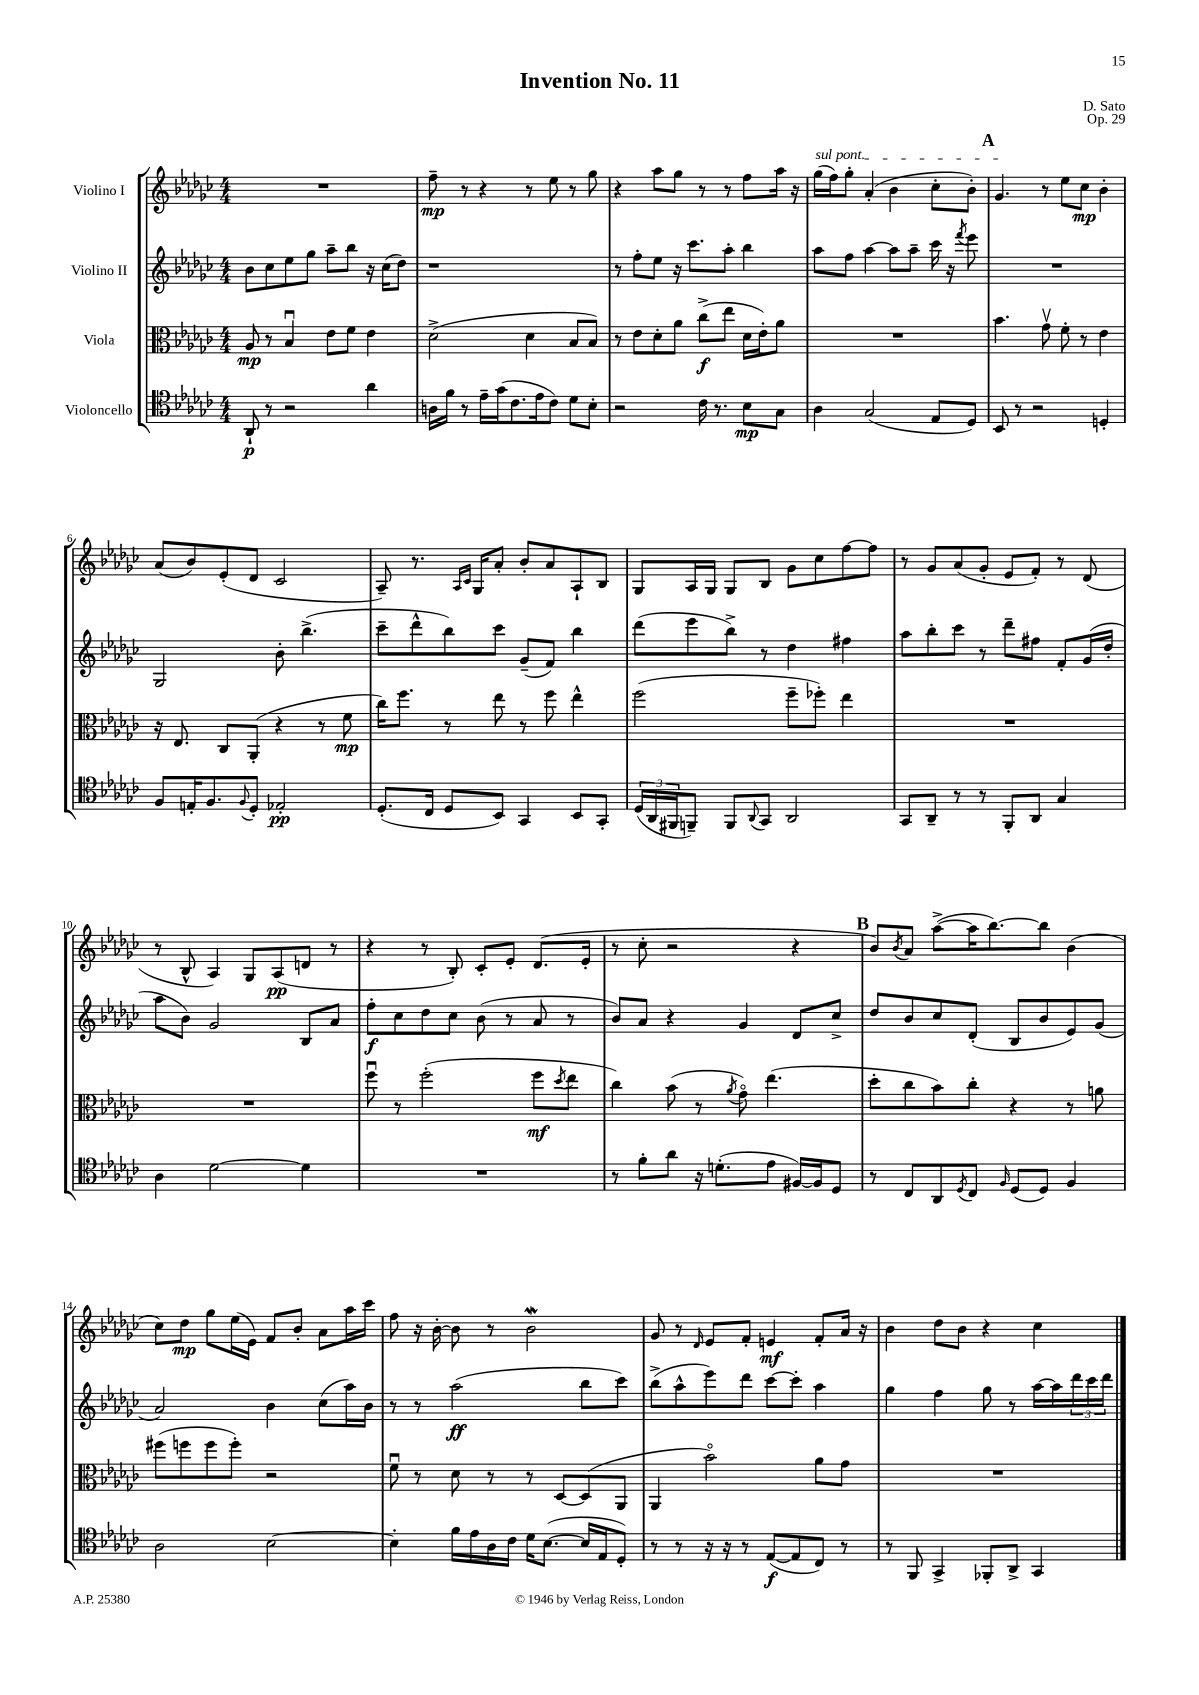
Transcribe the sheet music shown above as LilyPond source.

\header { title = "Invention No. 11" composer = "D. Sato" opus = "Op. 29" }
<<
\new StaffGroup <<
\new Staff = "s0" \with { instrumentName = "Violino I" } {
    \clef treble \key ges \major \numericTimeSignature \time 4/4
    R1 |
    f''8--\mp r8 r4 r8 ees''8 r8 ges''8 |
    r4 aes''8 ges''8 r8 r8 f''8 aes''16 r16 |
    \once \override TextSpanner.bound-details.left.text = \markup { \italic "sul pont." } ges''16\startTextSpan( f''16) ges''8-. aes'4-.( bes'4 ces''8-. bes'8-.) |
    \mark \markup { \bold "A" } ges'4.\stopTextSpan r8 ees''8 ces''8\mp bes'4-. |
    aes'8( bes'8) ees'8-.( des'8 ces'2 |
    aes8--) r8. \grace { aes16 ces'16 } ges16 aes'8-. bes'8-. aes'8 aes8-! bes8 |
    ges8 aes16 ges16 ges8 bes8 ges'8 ces''8 f''8~ f''8 |
    r8 ges'8 aes'8( ges'8-. ees'8 f'8-.) r8 des'8( |
    r8 bes8-^ aes4) ges8 aes8\pp( d'8 r8 |
    r4 r8 bes8-.) ces'8-. ees'8-. des'8.( ees'16-. |
    r8 ces''8-. r2 r4 |
    \mark \markup { \bold "B" } bes'8) \acciaccatura { bes'8 } aes'8 aes''8~->( aes''16 bes''8.~) bes''8 bes'4( |
    ces''8) des''8\mp ges''8 ees''16( ees'16) f'8 bes'8-. aes'8 aes''16 ces'''16 |
    f''8 r16 bes'16~-. bes'8 r8 bes'2\mordent |
    ges'8 r8 \grace { des'16 } ees'8 f'8-. e'4\mf f'8-. aes'16 r16 |
    bes'4 des''8 bes'8 r4 ces''4 \bar "|." |
}
\new Staff = "s1" \with { instrumentName = "Violino II" } {
    \clef treble \key ges \major \numericTimeSignature \time 4/4
    bes'8 ces''8 ees''8 ges''8 aes''8-- bes''8 r16 ces''16( des''8) |
    r1 |
    r8 f''8-. ees''8 r16 ces'''8. aes''8-. bes''4 |
    aes''8 f''8 aes''4~ aes''8 aes''8-- ces'''16 r16 \acciaccatura { f'''8 } ees'''8 |
    \mark \markup { \bold "A" } R1 |
    ges2 bes'8-. bes''4.->( |
    ces'''8-- des'''8-^ bes''8) ces'''8 ges'8--( f'8) bes''4 |
    des'''8( ees'''8 bes''8->) r8 des''4 fis''4 |
    aes''8 bes''8-. ces'''8 r8 des'''8-- fis''8 f'8-. ges'16( des''16-. |
    aes''8 bes'8) ges'2 bes8 aes'8 |
    f''8-.\f ces''8 des''8 ces''8 bes'8( r8 aes'8 r8 |
    bes'8) aes'8 r4 ges'4 des'8 ces''8-> |
    \mark \markup { \bold "B" } des''8 bes'8 ces''8 des'8-.( bes8 bes'8 ees'8) ges'8( |
    aes'2) bes'4 ces''8( aes''16) bes'16 |
    r8 r8 aes''2\ff( bes''8 ces'''8) |
    bes''8->( aes''8-^ ees'''8) des'''8 ces'''8~ ces'''8-. aes''4 |
    ges''4 f''4 ges''8 r8 aes''16~ aes''16 \tuplet 3/2 { des'''16 ces'''16 des'''16 } \bar "|." |
}
\new Staff = "s2" \with { instrumentName = "Viola" } {
    \clef alto \key ges \major \numericTimeSignature \time 4/4
    aes8\mp r8 bes4\downbow ees'8 f'8 ees'4 |
    des'2->( des'4 bes8 bes8) |
    r8 ees'8 des'8-. aes'8 ces''8->\f( ees''8 des'16 ees'16-.) aes'8 |
    R1 |
    \mark \markup { \bold "A" } bes'4. ges'8\upbow f'8-. r8 ees'4 |
    r16 ees8. ces8 aes,8-.( r4 r8 f'8\mp |
    ces''16) f''8. r8 ees''8 r8 f''8 ees''4-^ |
    f''2( f''8-- fes''8-.) ees''4 |
    R1 |
    R1 |
    f''8\downbow r8 f''2-.( f''8\mf \acciaccatura { des''8 } ees''8 |
    ces''4) bes'8( r8 \acciaccatura { aes'8 } ges'8\flageolet) ees''4.( |
    \mark \markup { \bold "B" } des''8-. ces''8 bes'8) ces''8-. r4 r8 a'8 |
    fis''8( f''8 f''8 f''8-.) r2 |
    f'8\downbow r8 des'8 r8 r8 des8~ des8( aes,8 |
    aes,4 bes'2\flageolet) aes'8 ges'8 |
    R1 \bar "|." |
}
\new Staff = "s3" \with { instrumentName = "Violoncello" } {
    \clef tenor \key ges \major \numericTimeSignature \time 4/4
    aes,8-!\p r8 r2 aes'4 |
    a16 f'16 r8 ees'16-- ges'16( ces'8. ees'16 ces'8) des'8 bes8-. |
    r2 ces'16 r8. bes8\mp ges8 |
    aes4 ges2( ees8 des8) |
    \mark \markup { \bold "A" } bes,8 r8 r2 d4-. |
    f8 e16-. f8. \appoggiatura { f8 } des8-. ees2-.\pp |
    des8.-.( ces16 des8 bes,8) ges,4 bes,8 ges,8-. |
    \tuplet 3/2 { des16( aes,16 fis,16 } f,8--) f,8 \appoggiatura { aes,8 } ges,8 aes,2 |
    ges,8 aes,8-- r8 r8 f,8-. aes,8 ges4 |
    aes4 des'2~ des'4 |
    R1 |
    r8 f'8-. aes'8 r16 d'8.-.( ees'8 fis16~) fis16 des8 |
    \mark \markup { \bold "B" } r8 ces8 aes,8 \acciaccatura { des8 } ces8 \grace { f16 } des8( des8) f4 |
    aes2 bes2~ |
    bes4-. f'16 ees'16 aes16 ces'16 des'16 bes8.~( bes16 ees16 des8-.) |
    r8 r8 r16 r16 r8 ees8~\f( ees8 ces8) r8 |
    r8 f,8 ges,4-> fes,8-. aes,8-> ges,4 \bar "|." |
}
>>
>>
